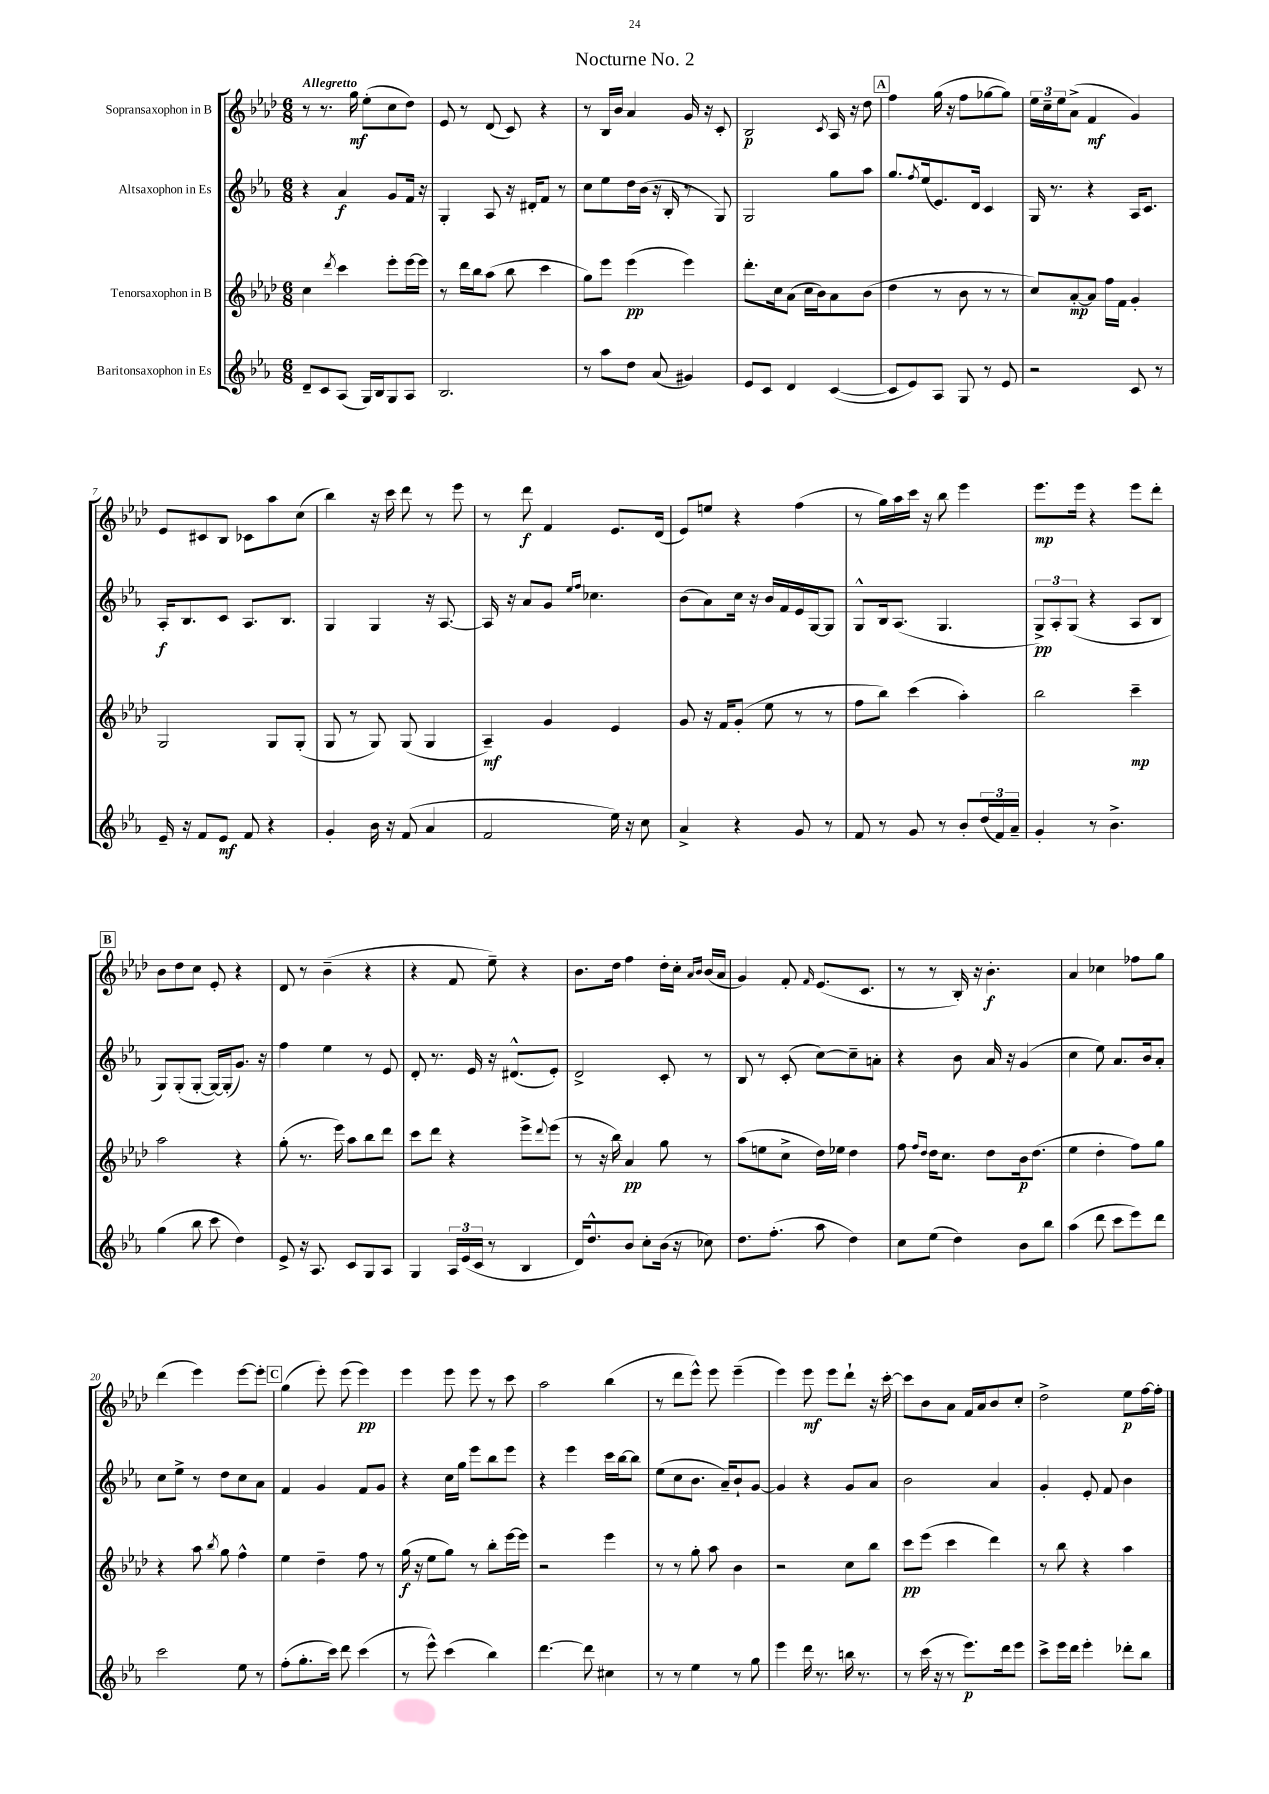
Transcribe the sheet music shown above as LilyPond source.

\header { title = "Nocturne No. 2" }
<<
\new StaffGroup <<
\new Staff = "s0" \with { instrumentName = "Sopransaxophon in B" } {
    \clef treble \key aes \major \numericTimeSignature \time 6/8 \tempo "Allegretto"
    r8 r8. g''16\mf ees''8-.( c''8 des''8) |
    ees'8 r8 des'8( c'8) r4 |
    r8 bes16 bes'16 aes'4 g'16 r16 c'8-. |
    bes2\p \acciaccatura { c'8 } aes16 r16 des''8 |
    \mark \markup { \box "A" } f''4 g''16( r16 f''8 ges''8~ ges''8) |
    \tuplet 3/2 { ees''16 c''16-- ees''16 } aes'8->( f'4\mf g'4) |
    ees'8 cis'8 bes8 ces'8 aes''8 c''8( |
    bes''4) r16 c'''16 des'''8 r8 ees'''8 |
    r8 des'''8\f f'4 ees'8. des'16( |
    ees'8) e''8 r4 f''4( |
    r8 g''16) aes''16 c'''16 r16 bes''8 ees'''4 |
    ees'''8.\mp ees'''16 r4 ees'''8 des'''8-. |
    \mark \markup { \box "B" } bes'8 des''8 c''8 ees'8-. r4 |
    des'8 r8 bes'4--( r4 |
    r4 f'8 ees''8--) r4 |
    bes'8. des''16 f''4 des''16-. c''16-. \grace { aes'16 bes'16 } bes'16( aes'16 |
    g'4) f'8-. \grace { f'16 } ees'8.( c'8. |
    r8 r8 bes16-.) r16 bes'4.-.\f |
    aes'4 ces''4 fes''8 g''8 |
    des'''4( ees'''4) ees'''8~ ees'''8-. |
    \mark \markup { \box "C" } g''4( ees'''8-.) ees'''8( ees'''4\pp) |
    ees'''4 ees'''8 ees'''8 r8 c'''8 |
    aes''2 bes''4( |
    r8 des'''8 ees'''8-^) ees'''8 ees'''4--( |
    ees'''4) ees'''8\mf ees'''8 des'''8-! r16 c'''16~-. |
    c'''8 bes'8 aes'8 f'16 aes'16 bes'8 c''8-. |
    des''2-> ees''8\p f''16~ f''16-. \bar "|." |
}
\new Staff = "s1" \with { instrumentName = "Altsaxophon in Es" } {
    \clef treble \key ees \major \numericTimeSignature \time 6/8
    r4 aes'4\f g'8 f'16 r16 |
    g4-. aes8 r16 dis'16-. f'8 r8 |
    c''8 ees''8 d''16 bes'16( r16 bes16-. r8 g8) |
    g2 g''8 aes''8 |
    \mark \markup { \box "A" } g''8. \acciaccatura { f''8 } ees''16( ees'8.) d'16 c'4 |
    g16 r8. r4 aes16 c'8. |
    aes16-.\f bes8. c'8 aes8. bes8. |
    g4 g4 r16 aes8.~ |
    aes16 r16 aes'8 g'8 \grace { ees''16 f''16 } ces''4. |
    bes'8( aes'8) c''16 r16 bes'16 f'16 ees'16 g16~ g8 |
    g8-^ bes16 aes8.( g4. |
    \tuplet 3/2 { g8->\pp) aes8-. g8( } r4 aes8 bes8 |
    \mark \markup { \box "B" } g8) g8-.( g8~-. g16~) g16-.( g'8.) r16 |
    f''4 ees''4 r8 ees'8 |
    d'8-. r8. ees'16 r16 dis'8.-^( ees'8-.) |
    d'2-> c'8-. r8 |
    bes8 r8 c'8-.( c''8~) c''8-- a'8-. |
    r4 bes'8 aes'16 r16 g'4( |
    c''4 ees''8) aes'8. bes'16 aes'8-. |
    c''8 ees''8-> r8 d''8 c''8 aes'8 |
    \mark \markup { \box "C" } f'4 g'4 f'8 g'8 |
    r4 c''16 g''16 ees'''8 bes''8 ees'''8 |
    r4 ees'''4 c'''16 bes''16~ bes''8 |
    ees''8( c''8 bes'8. aes'16--) bes'8-! g'8~ |
    g'4 r4 g'8 aes'8 |
    bes'2 aes'4 |
    g'4-. ees'8-. f'8 bes'4 \bar "|." |
}
\new Staff = "s2" \with { instrumentName = "Tenorsaxophon in B" } {
    \clef treble \key aes \major \numericTimeSignature \time 6/8
    c''4 \acciaccatura { des'''8 } c'''4 ees'''8-. ees'''16~ ees'''16 |
    r8 des'''16 bes''16 aes''8( bes''8 c'''4 |
    g''8) ees'''8 ees'''4\pp( ees'''4) |
    des'''8.-. c''16 aes'8( c''16 bes'16) aes'8 bes'8( |
    \mark \markup { \box "A" } des''4 r8 bes'8 r8 r8 |
    c''8) aes'8~-.\mp aes'8 f''16 f'16 g'4-. |
    g2 g8 g8-.( |
    g8 r8 g8) g8( g4 |
    aes4--\mf) g'4 ees'4 |
    g'8 r16 f'16 g'8-.( ees''8 r8 r8 |
    f''8 bes''8) c'''4( aes''4-.) |
    bes''2 c'''4--\mp |
    \mark \markup { \box "B" } aes''2 r4 |
    g''8-.( r8. ees'''16) aes''8 bes''8 des'''8 |
    c'''8 des'''8 r4 ees'''8-> \appoggiatura { des'''8 } ees'''8( |
    r8 r16 bes''16) aes'4\pp g''8 r8 |
    aes''8( e''8 c''8-> des''16) ees''16 des''4 |
    f''8 \grace { f''16 des''16 } des''16 c''8. des''8 bes'16\p des''8.( |
    ees''4 des''4-. f''8) g''8 |
    r4 aes''8 \acciaccatura { bes''8 } g''8 f''4-^ |
    \mark \markup { \box "C" } ees''4 des''4-- f''8 r8 |
    g''16\f( r16 ees''8 g''8) r8 bes''8-. ees'''16~ ees'''16 |
    r2 ees'''4 |
    r8 r8 g''8-. aes''8 bes'4 |
    r2 c''8 bes''8 |
    c'''8\pp ees'''8( c'''4 des'''4) |
    r8 bes''8 r4 aes''4 \bar "|." |
}
\new Staff = "s3" \with { instrumentName = "Baritonsaxophon in Es" } {
    \clef treble \key ees \major \numericTimeSignature \time 6/8
    d'8-- c'8 aes8( g16) bes16 g8 aes8 |
    bes2. |
    r8 aes''8 d''8 aes'8( gis'4) |
    ees'8 c'8 d'4 c'4~( |
    \mark \markup { \box "A" } c'8 ees'8) aes8 g8 r8 ees'8 |
    r2 c'8 r8 |
    ees'16-- r16 f'8 ees'8\mf f'8 r4 |
    g'4-. bes'16 r16 f'8( aes'4 |
    f'2 ees''16) r16 c''8 |
    aes'4-> r4 g'8 r8 |
    f'8 r8 g'8 r8 bes'8-. \tuplet 3/2 { d''16( f'16) aes'16-- } |
    g'4-. r8 bes'4.-> |
    \mark \markup { \box "B" } g''4( bes''8 c'''8 d''4) |
    ees'8-> r16 aes8. c'8 g8 aes8 |
    g4 \tuplet 3/2 { aes16 ees'16( c'16 } r8 bes4 |
    d'16) d''8.-^ bes'8 c''8-. bes'16( r16 ces''8) |
    d''8. f''8.-.( aes''8 d''4) |
    c''8 ees''8( d''4) bes'8 bes''8 |
    aes''4( d'''8 c'''8 ees'''8) d'''8 |
    c'''2 ees''8 r8 |
    \mark \markup { \box "C" } f''8-.( g''8.-. c'''16) d'''8 c'''4( |
    r8 ees'''8-^) c'''4( bes''4) |
    d'''4.~ d'''8 cis''4 |
    r8 r8 ees''4 r8 g''8 |
    ees'''4 d'''16 r8. b''16 r8. |
    r8 c'''16( r16 r8 ees'''8.\p) d'''16 ees'''8 |
    c'''8-> ees'''16 d'''16 ees'''4-. des'''8-. bes''8 \bar "|." |
}
>>
>>
